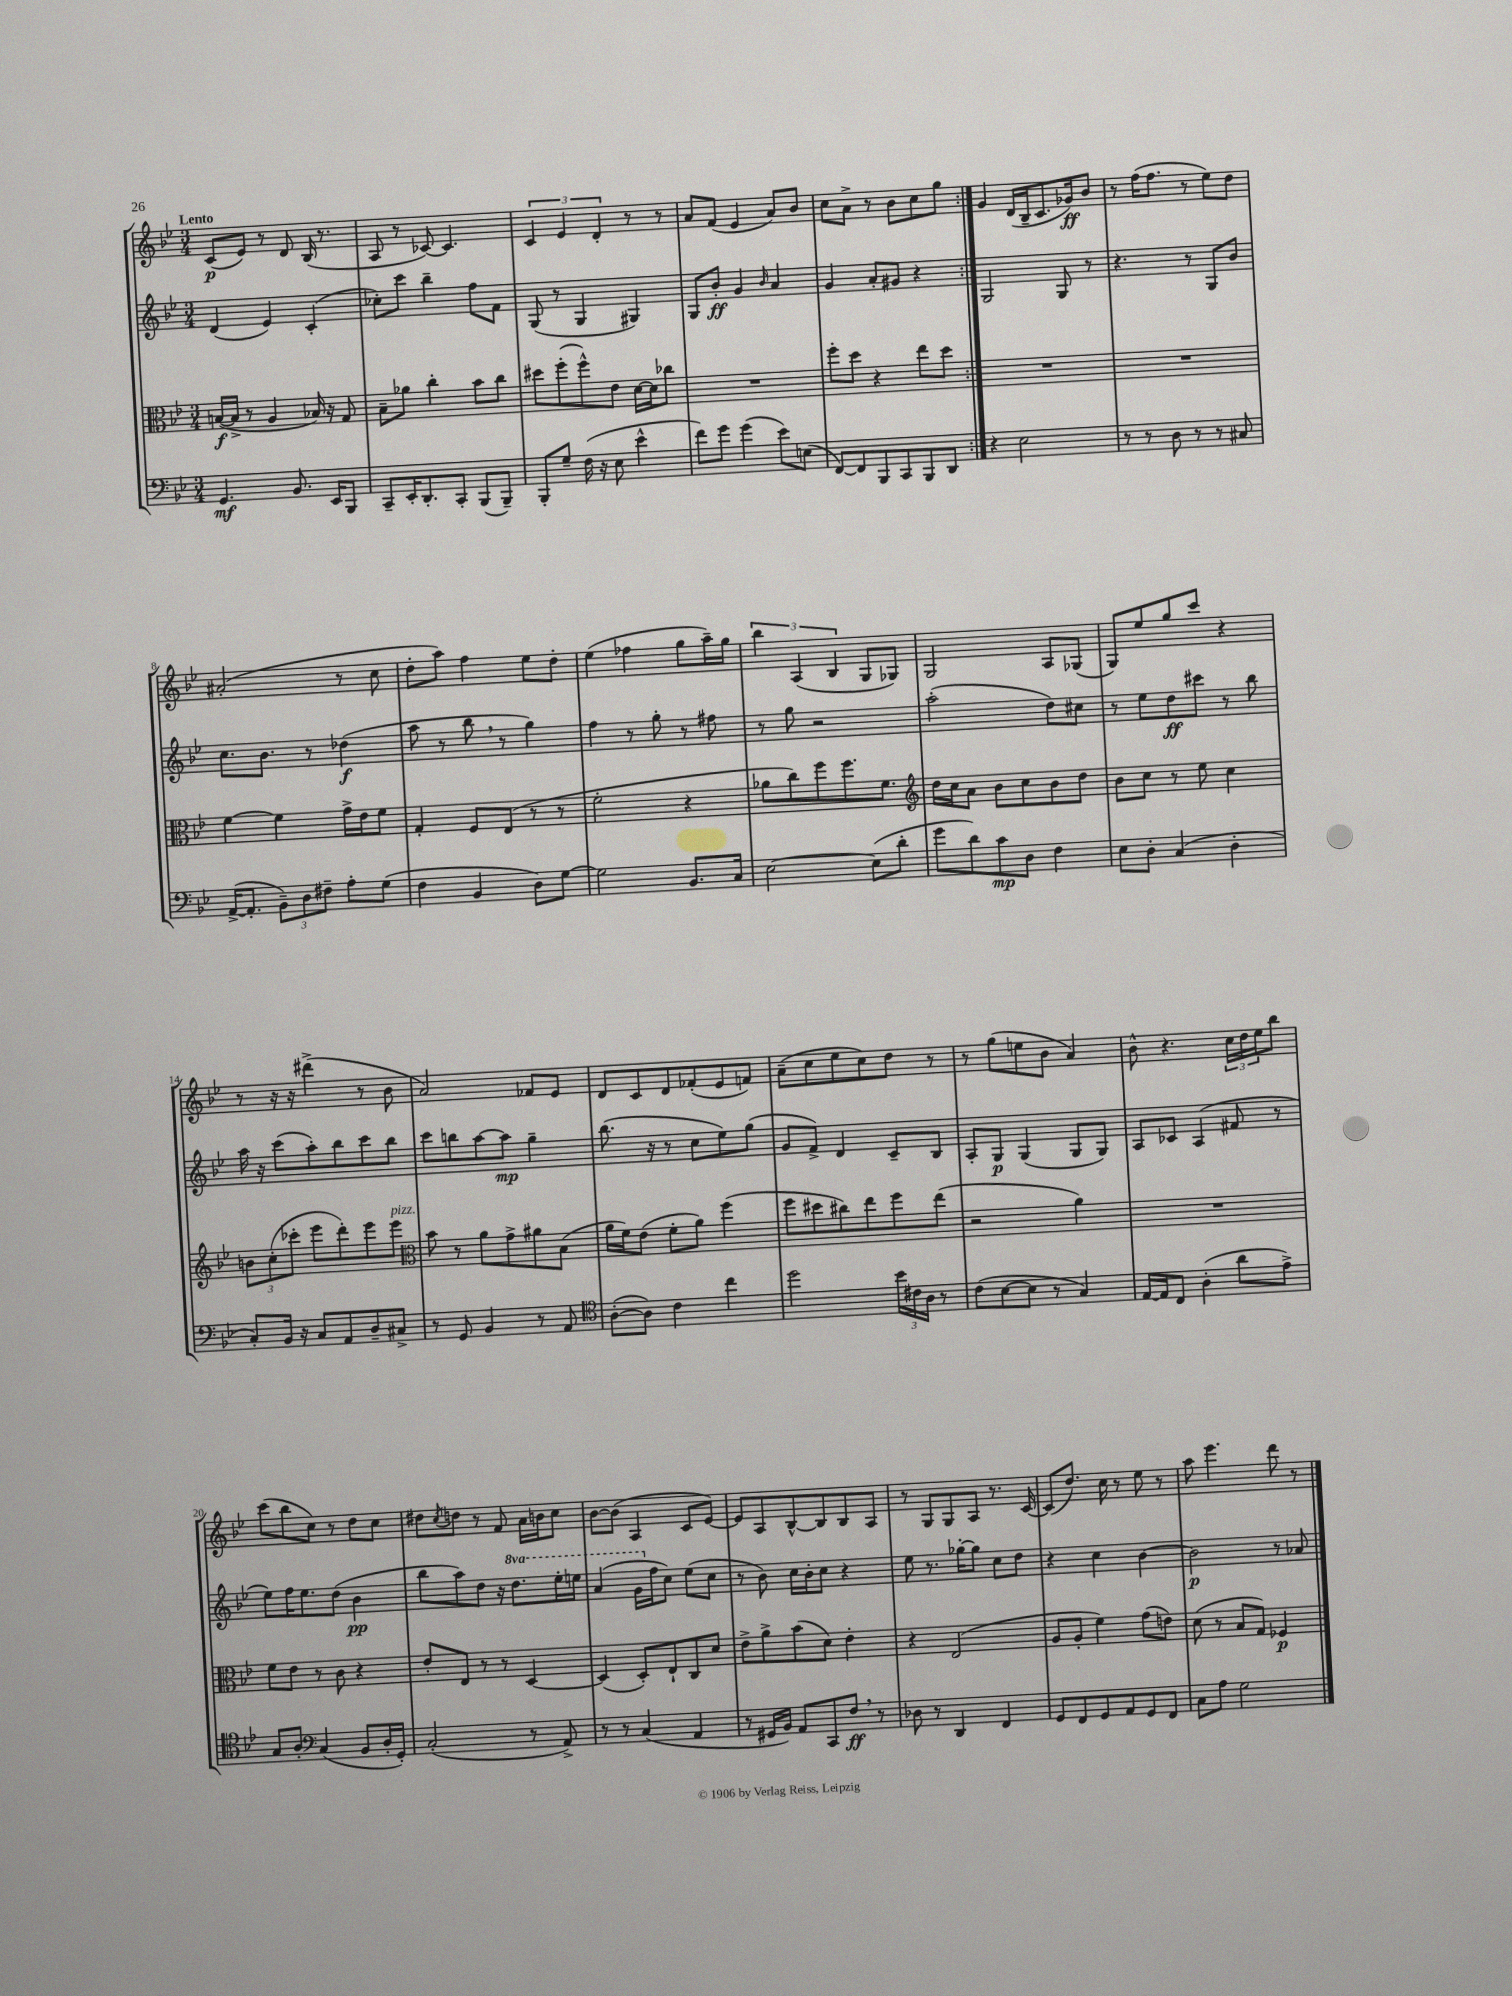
<<
\new StaffGroup <<
\new Staff = "s0" {
    \clef treble \key bes \major \numericTimeSignature \time 3/4 \tempo "Lento"
    \repeat volta 2 { c'8\p( ees'8) r8 d'8 bes16( r8. |
    a8 r8 ces'8~) ces'4. |
    \tuplet 3/2 { c'4 ees'4 d'4-. } r8 r8 |
    a'8 f'8( ees'4 a'8) bes'8 |
    c''8 a'8-> r8 bes'8 c''8 g''8 | }
    g'4 d'16( bes16-- c'8. ges'16\ff) bes'8 |
    r8 f''16( f''8. r8 ees''8) d''8 |
    ais'2-.( r8 c''8 |
    d''8-. a''8) f''4 ees''8 d''8-. |
    ees''4( fes''4 g''8 a''16--) g''16 |
    \tuplet 3/2 { bes''4 a4( bes4 } g8 ges8) |
    g2 a8 ges8( |
    g8) ees''8 g''8 c'''8 r4 |
    r8 r16 r16 dis'''4->( r8 bes'8 |
    a'2) fes'8 ees'8 |
    d'8 c'8 d'8 fes'8-.( ees'8 f'8) |
    a'8--( c''8 ees''8 c''8) d''8 r8 |
    r8 g''8( e''8 bes'8 a'4) |
    bes'8-^ r4. \tuplet 3/2 { c''16 d''16 ees''16 } bes''8 |
    c'''8( bes''8 c''8) r8 d''8 c''8 |
    dis''8 \acciaccatura { c''8 } d''8 r8 f'8 a'16 b'16 c''8 |
    bes'8~ bes'8( a4 c'8 ees'8~) |
    ees'8 a8 bes8~-^ bes8 bes8 a8 |
    r8 g8 g8 a8 r8. c'16~ |
    c'8( d''8.) c''16 r8 ees''8 r8 |
    a''8 ees'''4. d'''8 r8 \bar "|." |
}
\new Staff = "s1" {
    \clef treble \key bes \major \numericTimeSignature \time 3/4 \set Staff.ottavationMarkups = #ottavation-simple-ordinals
    \repeat volta 2 { d'4( ees'4) c'4-.( |
    ces''8-.) c'''8 bes''4-- f''8 f'8 |
    g8( r8 g4 gis4) |
    g8 bes'8-.\ff g'4 \grace { bes'16 } a'4 |
    g'4 a'8-. gis'8 r4 | }
    g2 g8 r8 |
    r4. r8 g8 bes'8 |
    c''8. bes'8. r8 des''4\f( |
    a''8 r8 bes''8 \breathe r8 g''4) |
    f''4 r8 g''8-. r8 fis''8 |
    r8 g''8 r2 |
    a''2-.( d''8) cis''8 |
    r8 ees''8 d''8\ff cis'''8 r8 bes''8 |
    a''16 r16 c'''8( a''8-.) bes''8 c'''8 bes''8 |
    c'''8 b''8 a''8~ a''8\mp g''4-- |
    bes''8.( r16 r8 c''8 ees''8) g''8( |
    g'8 f'8->) d'4 c'8-- bes8 |
    a8-. g8\p g4( g8 g8) |
    a8 ces'8 a4( fis'8 r8 |
    ees''8) f''16 ees''8. d''8( bes'4\pp |
    bes''8 a''8) d''8 r16 \ottava #1 d'''8. ees'''16-. e'''16 |
    a''4( g''16 \ottava #0 f''16 c''8) ees''8( c''8 |
    r8 bes'8) c''16 bes'16-. c''8 r4 |
    ees''8 r8. ges''16~-. ges''8 c''8 d''8 |
    r4 c''4 bes'4~ |
    bes'2\p r8 aes'8 \bar "|." |
}
\new Staff = "s2" {
    \clef alto \key bes \major \numericTimeSignature \time 3/4
    \repeat volta 2 { b16~\f( b16-> r8 a4 bes16) r16 g8 |
    bes8-- aes'8 c''4-. bes'8 c''8 |
    dis''8 f''8-.( f''8-^) ees'8 d'16~ d'16 ces''8 |
    R2. |
    f''8-. d''8 r4 ees''8 d''8 | }
    R2. |
    R2. |
    f'4~ f'4 g'16-> ees'16 f'8 |
    g4-. f8 ees8( r8 r8 |
    f'2-. r4 |
    aes'8 c''8) f''8 f''8. f'8. |
    \clef treble d''16 c''16 a'8 bes'8 c''8 bes'8 d''8 |
    bes'8 c''8 r8 ees''8 c''4 |
    \tuplet 3/2 { b'8 c''8-.( ces'''8-. } ees'''8 d'''8-.) ees'''8 ees'''8^\markup { \italic "pizz." } |
    \clef alto bes'8 r8 a'8 g'8-> ais'8 bes8( |
    a'16 f'16) ees'8( f'8-. a'8) f''4( |
    f''8 dis''8 cis''8) ees''8 f''8 ees''8( |
    r2 a'4) |
    R2. |
    f'8 ees'8 r8 c'8 r4 |
    ees'8-. ees8 r8 r8 d4~ |
    d4( d8-.) ees8-! c8 d'8 |
    ees'8-> a'8-> bes'8( d'8) ees'4-. |
    r4 ees2( |
    a8 a8-. f'4) g'8( e'8) |
    d'8( r8 bes8 g8) fes4\p \bar "|." |
}
\new Staff = "s3" {
    \clef bass \key bes \major \numericTimeSignature \time 3/4
    \repeat volta 2 { g,4.\mf bes,8. ees,16 bes,,8 |
    c,8-- ees,16-. d,8.-. c,8-. bes,,8( bes,,8--) |
    bes,,8-. g8-- f16( r16 ees8 ees'4-^ |
    f'8) g'8 g'4( ees'8) e8( |
    f,8~) f,8 bes,,8 c,8 bes,,8 d,8 | }
    r4 ees2 |
    r8 r8 d8 r8 r8 cis8 |
    a,16~->( a,8.-. \tuplet 3/2 { bes,8--) d8 fis8-- } a8-. g8( |
    f4 bes,4 d8) g8~ |
    g2 bes,8. c16 |
    ees2~ ees8( d'8-. |
    g'8 d'8) c'8\mp d8 f4 |
    ees8 d8-. c4( d4-. |
    c8-.) bes,16 r16 c8 a,8 d8-- cis8-> |
    r8 g,8 bes,4 r8 a,8 |
    \clef tenor a8~-.( a8) c'4 c''4 |
    d''2 \tuplet 3/2 { bes'16 cis'16 a16 } r8 |
    c'8( bes8~ bes8 r8 g4) |
    ees16~ ees16 c8 a4-.( a'8 ees'8->) |
    g8 a8-. \clef bass c4( bes,8 d16-. g,16-.) |
    c2-.( r8 a,8->) |
    r8 r8 c4( a,4 |
    r8 gis,16 bes,16) a,8 c,8 f8\ff \breathe r8 |
    des8 r8 d,4 f,4 |
    g,8 f,8 g,8 a,8 g,8 f,8 |
    c8 a8 g2 \bar "|." |
}
>>
>>
